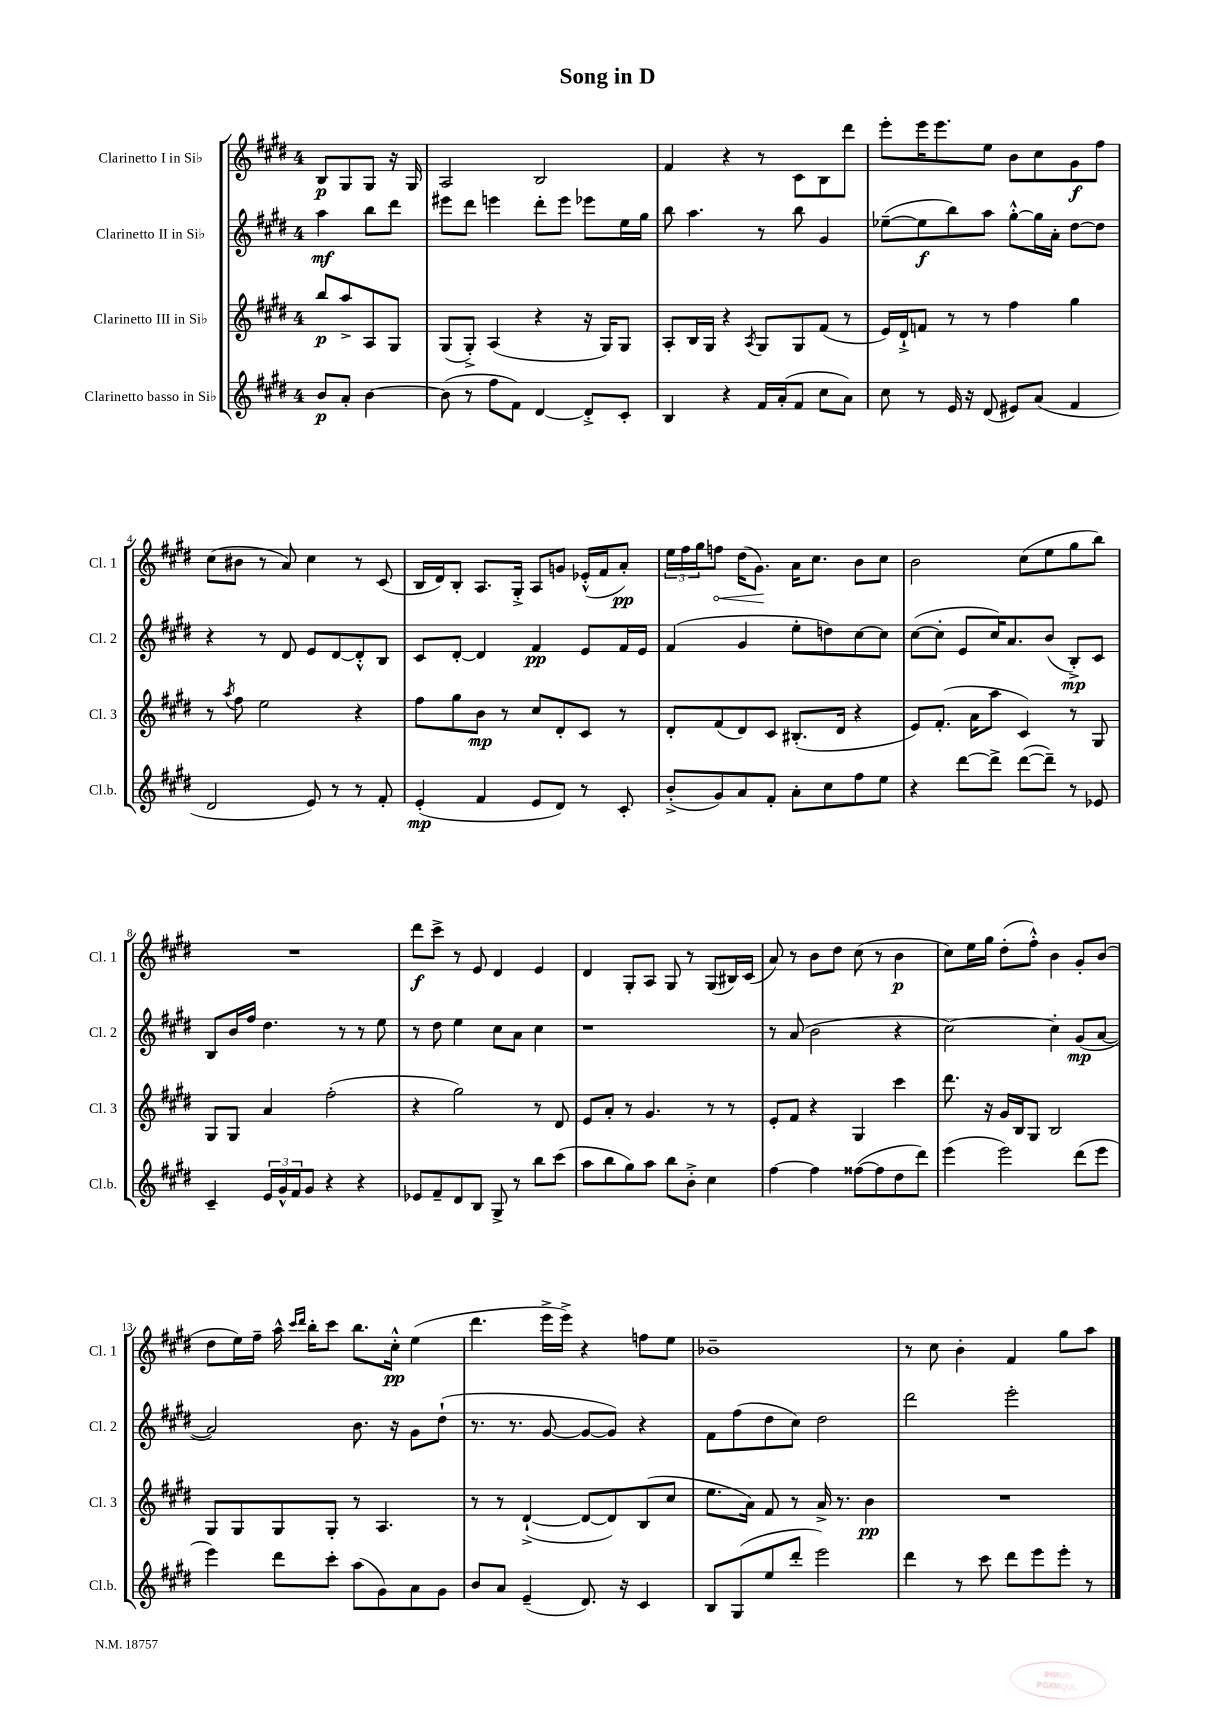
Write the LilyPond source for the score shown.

\header { title = "Song in D" }
<<
\new StaffGroup <<
\new Staff = "s0" \with { instrumentName = "Clarinetto I in Sib" shortInstrumentName = "Cl. 1" } {
    \clef treble \key e \major \once \override Staff.TimeSignature.style = #'single-digit \time 4/4 \partial 2
    b8\p gis8 gis8 r16 gis16 |
    a2 b2 |
    fis'4 r4 r8 cis'8 b8 dis'''8 |
    e'''8-. e'''16 e'''8. e''8 b'8 cis''8 gis'8\f fis''8 |
    cis''8( bis'8 r8 a'8) cis''4 r8 cis'8( |
    b16 dis'16) b8-. a8. gis16-.-> a8 g'8 ees'16-.-^( fis'16 a'8-.\pp) |
    \tuplet 3/2 { e''16 fis''16 gis''16 } \once \override Hairpin.circled-tip = ##t f''8\< dis''16( gis'8.\!) a'16 cis''8. b'8 cis''8 |
    b'2 cis''8( e''8 gis''8 b''8) |
    R1 |
    dis'''8\f cis'''8-> r8 e'8 dis'4 e'4 |
    dis'4 gis8-. a8 gis8 r8 gis8( bis16) cis'16( |
    a'8) r8 b'8 dis''8 cis''8( r8 b'4\p |
    cis''8) e''16 gis''16 dis''8-.( fis''8-.-^) b'4 gis'8-. b'8( |
    dis''8 e''16) fis''16-- a''16-^ \grace { cis'''16 dis'''16 } b''16-. cis'''8 b''8. cis''16-.-^\pp e''4( |
    dis'''4. e'''16-> e'''16->) r4 f''8 e''8 |
    bes'1-- |
    r8 cis''8 b'4-. fis'4 gis''8 a''8 \bar "|." |
}
\new Staff = "s1" \with { instrumentName = "Clarinetto II in Sib" shortInstrumentName = "Cl. 2" } {
    \clef treble \key e \major \once \override Staff.TimeSignature.style = #'single-digit \time 4/4 \partial 2
    a''4\mf b''8 dis'''8 |
    eis'''8 dis'''8 e'''4 dis'''8-. e'''8 ees'''8 e''16 gis''16 |
    b''8 a''4. r8 b''8 gis'4 |
    ees''8~--( ees''8\f b''8) a''8 gis''8~-.-^ gis''16 a'16-. dis''8~ dis''8 |
    r4 r8 dis'8 e'8 dis'8~ dis'8-.-^ b8 |
    cis'8 dis'8~-. dis'4 fis'4\pp e'8 fis'16 e'16 |
    fis'4( gis'4 e''8-. d''8) cis''8~ cis''8 |
    cis''8~( cis''8-. e'8 cis''16) a'8. b'8( b8-.->\mp) cis'8 |
    b8 b'16 fis''16 dis''4. r8 r8 e''8 |
    r8 dis''8 e''4 cis''8 a'8 cis''4 |
    r1 |
    r8 a'8( b'2 r4 |
    cis''2~) cis''4-. gis'8\mp( a'8~ |
    a'2) b'8. r16 gis'8 dis''8-!( |
    r8. r8. gis'8~ gis'8~ gis'8) r4 |
    fis'8 fis''8( dis''8 cis''8) dis''2 |
    dis'''2 e'''2-. \bar "|." |
}
\new Staff = "s2" \with { instrumentName = "Clarinetto III in Sib" shortInstrumentName = "Cl. 3" } {
    \clef treble \key e \major \once \override Staff.TimeSignature.style = #'single-digit \time 4/4 \partial 2
    b''8\p a''8-> a8 gis8 |
    gis8( gis8-.->) a4( r4 r16 gis16) gis8 |
    a8-. b16 gis16 r4 \acciaccatura { a8 } gis8 gis8 fis'8( r8 |
    e'16) dis'16-!-> f'8 r8 r8 fis''4 gis''4 |
    r8 \acciaccatura { a''8 } fis''8 e''2 r4 |
    fis''8 gis''8 b'8\mp r8 cis''8 dis'8-. cis'8 r8 |
    dis'8-. fis'8( dis'8) cis'8 bis8.-.( dis'16 r4 |
    e'8) fis'8.-.( a'16 a''8 cis'4) r8 gis8 |
    gis8 gis8 a'4 fis''2-.( |
    r4 gis''2) r8 dis'8 |
    e'8 a'8-. r8 gis'4. r8 r8 |
    e'8-. fis'8 r4 gis4 cis'''4 |
    dis'''8. r16 gis'16 b16 gis8 b2 |
    gis8 gis8 gis8 gis8-. r8 a4. |
    r8 r8 dis'4~-!->( dis'8~ dis'8) b8( cis''8 |
    e''8. a'16) fis'8 r8 a'16-> r8. b'4\pp |
    R1 \bar "|." |
}
\new Staff = "s3" \with { instrumentName = "Clarinetto basso in Sib" shortInstrumentName = "Cl.b." } {
    \clef treble \key e \major \once \override Staff.TimeSignature.style = #'single-digit \time 4/4 \partial 2
    b'8\p a'8-. b'4~ |
    b'8( r8 fis''8 fis'8) dis'4~ dis'8-.-> cis'8-. |
    b4 r4 fis'16 a'16-.( fis'8 cis''8 a'8) |
    cis''8 r8 e'16 r16 dis'8( eis'8) a'8( fis'4 |
    dis'2 e'8) r8 r8 fis'8-. |
    e'4-.\mp( fis'4 e'8 dis'8) r8 cis'8-. |
    b'8-.->( gis'8) a'8 fis'8-. a'8-. cis''8 fis''8 e''8 |
    r4 dis'''8~ dis'''8-> dis'''8~( dis'''8--) r8 ees'8 |
    cis'4-- \tuplet 3/2 { e'16 gis'16-^ fis'16 } gis'8 r4 r4 |
    ees'8 fis'8-- dis'8 b8 gis8-> r8 b''8 cis'''8( |
    a''8 b''8 gis''8) a''8 b''8 b'8-.-> cis''4 |
    fis''4~ fis''4 fisis''8~( fisis''8 dis''8 dis'''8) |
    e'''4( e'''2) dis'''8( e'''8 |
    e'''4) dis'''8 cis'''8-. a''8( gis'8) a'8 gis'8 |
    b'8 a'8 e'4--( dis'8.) r16 cis'4 |
    b8 gis8( e''8 dis'''8-. e'''2) |
    dis'''4 r8 cis'''8 dis'''8 e'''8 e'''8-. r8 \bar "|." |
}
>>
>>
